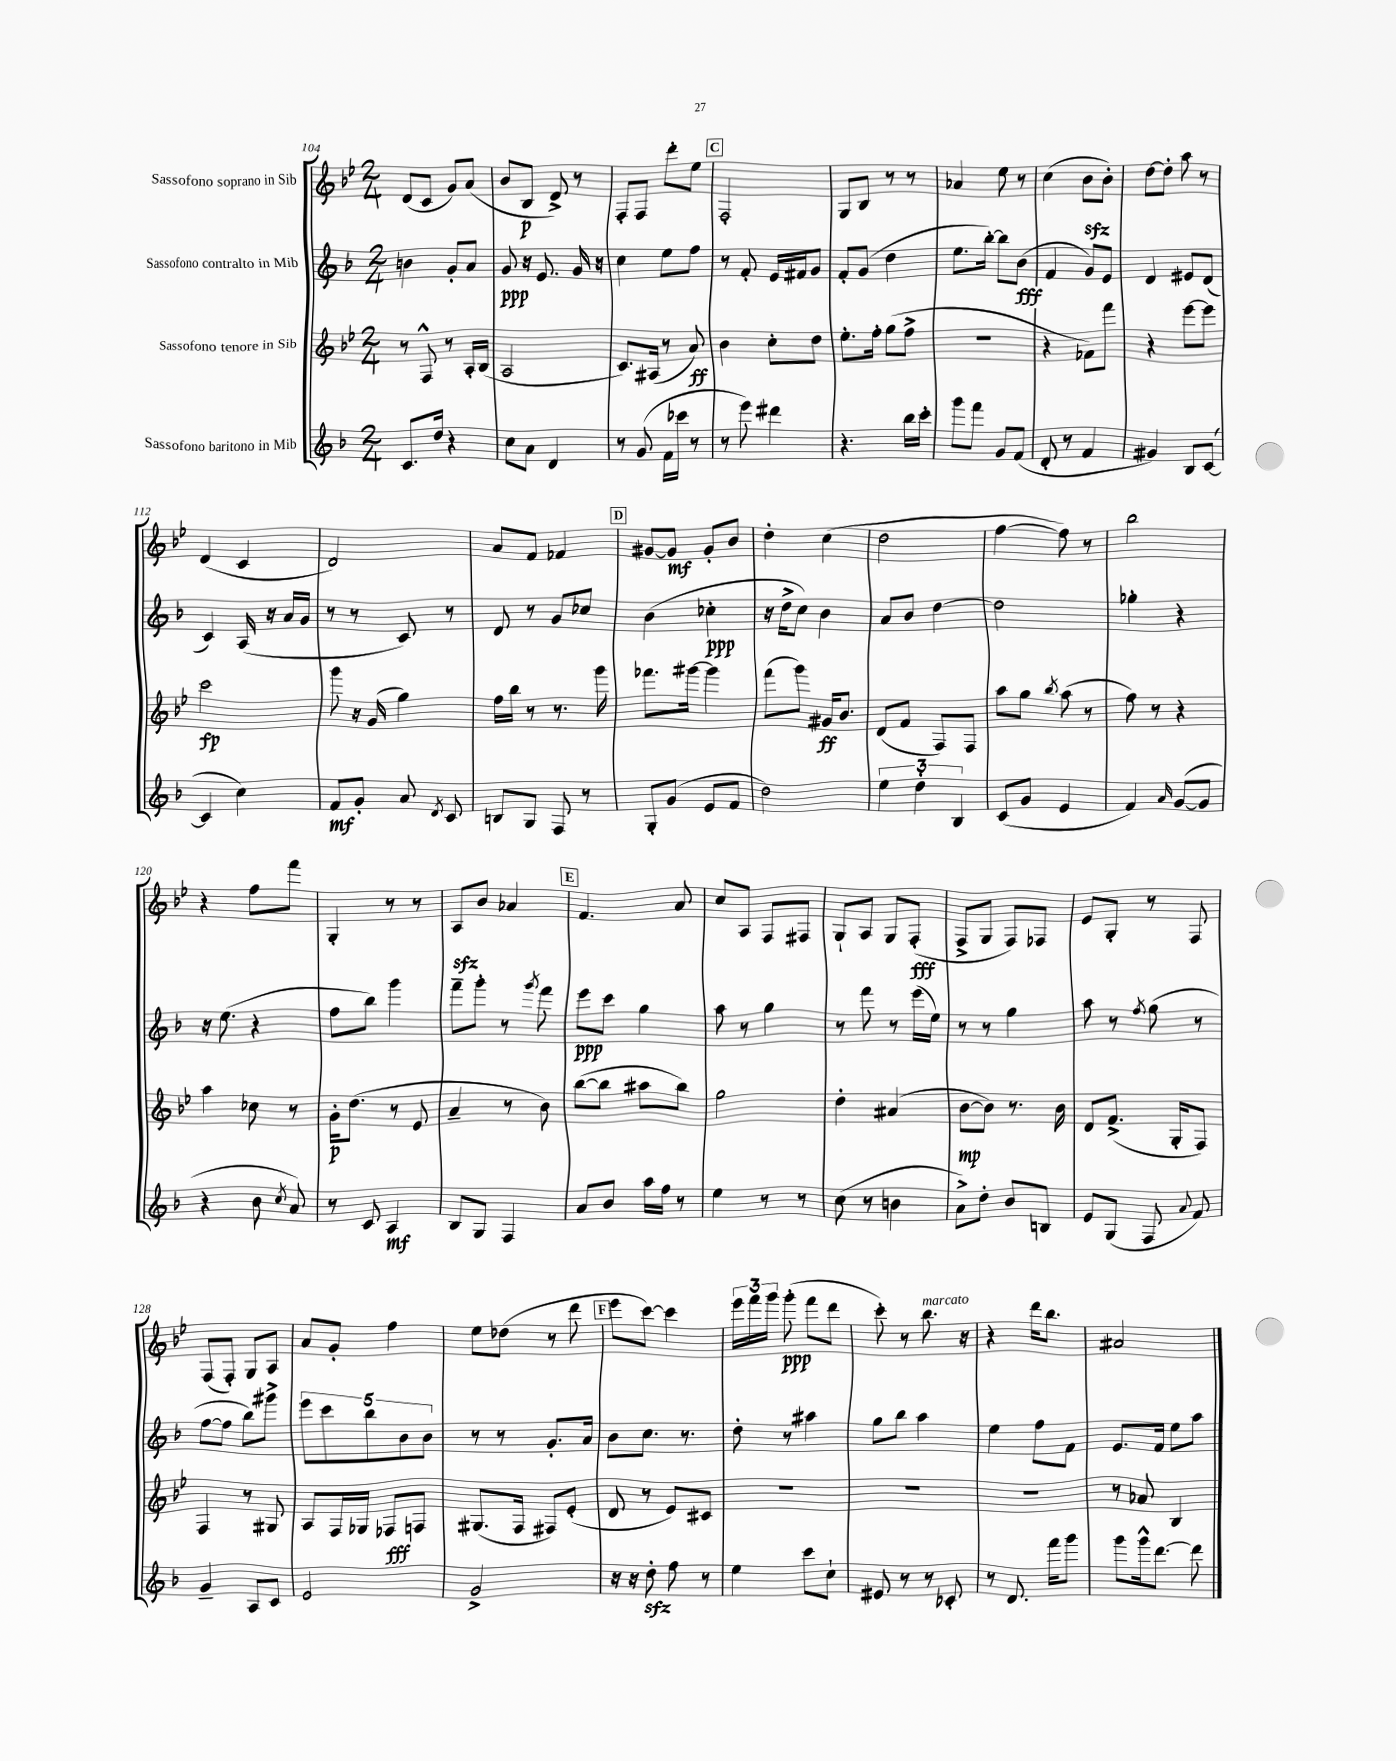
<<
\new StaffGroup <<
\new Staff = "s0" \with { instrumentName = "Sassofono soprano in Sib" } {
    \clef treble \key bes \major \numericTimeSignature \time 2/4
    \autoBeamOff d'8[( c'8] g'8[) a'8]( |
    bes'8[ bes8]\p d'8->) r8 |
    f8[-. f8] d'''8[-. ees''8] |
    \mark \markup { \box "C" } f2-. |
    g8[ bes8] r8 r8 |
    aes'4 ees''8 r8 |
    c''4( bes'8[\sfz bes'8]-.) |
    d''8[~ d''8]-. a''8 r8 |
    d'4( c'4 |
    d'2) |
    a'8[ f'8] fes'4 |
    \mark \markup { \box "D" } gis'8[~ gis'8]\mf gis'8[-. bes'8] |
    d''4-. c''4( |
    d''2 |
    f''4~ f''8) r8 |
    bes''2 |
    r4 f''8[ f'''8] |
    g4-. r8 r8 |
    a8[\sfz bes'8] aes'4 |
    \mark \markup { \box "E" } f'4. a'8 |
    c''8[ a8] f8[ fis8] |
    g8[-! a8] g8[ f8]-.\fff( |
    f8[-> g8] f8[) fes8] |
    ees'8[ g8]-. r8 f8 |
    f8[( f8]-.) g8[ a8] |
    a'8[ g'8]-. f''4 |
    ees''8[ des''8]( r8 d'''8 |
    \mark \markup { \box "F" } ees'''8[ c'''8]~) c'''4 |
    \tuplet 3/2 { ees'''16[ f'''16 g'''16] } g'''8-.\ppp( f'''8[ d'''8] |
    c'''8-.) r8 bes''8.^\markup { \italic "marcato" } r16 |
    r4 d'''16[ bes''8.] |
    ais'2 \bar "|." |
}
\new Staff = "s1" \with { instrumentName = "Sassofono contralto in Mib" } {
    \clef treble \key f \major \numericTimeSignature \time 2/4
    \autoBeamOff b'4 g'8[-. a'8] |
    g'8\ppp r16 e'8. g'16 r16 |
    c''4 e''8[ f''8] |
    \mark \markup { \box "C" } r8 f'8-. e'16[ fis'16 g'8] |
    f'8[-. g'8]( d''4 |
    e''8.[ bes''16]~-.) bes''8[ bes'8]\fff( |
    f'4 g'8[) e'8] |
    d'4 eis'8[ d'8]( |
    c'4) a16( r16 a'16[ g'16] |
    r8 r8 c'8) r8 |
    d'8 r8 g'8[ ces''8] |
    \mark \markup { \box "D" } bes'4( ces''4-.\ppp |
    r16 d''16[-> c''8]) bes'4 |
    a'8[ bes'8] d''4~ |
    d''2 |
    ges''4-. r4 |
    r16 e''8.( r4 |
    f''8[ bes''8]) g'''4 |
    f'''8[-- g'''8]-. r8 \acciaccatura { g'''8 } f'''8 |
    \mark \markup { \box "E" } e'''8[\ppp c'''8] g''4 |
    a''8 r8 g''4 |
    r8 f'''8 r8 e'''16[( e''16]) |
    r8 r8 g''4 |
    a''8 r8 \acciaccatura { f''8 } g''8( r8 |
    f''8[~ f''8] bes''8[) gis'''8]-> |
    \tuplet 5/4 { e'''8[ c'''8 bes''8 bes'8 bes'8] } |
    r8 r8 g'8.[-. a'16] |
    \mark \markup { \box "F" } bes'8[ c''8.] r8. |
    d''8-. r8 ais''4 |
    g''8[ bes''8] a''4 |
    e''4 f''8[ f'8] |
    e'8.[ f'16] e''8[ a''8] \bar "|." |
}
\new Staff = "s2" \with { instrumentName = "Sassofono tenore in Sib" } {
    \clef treble \key bes \major \numericTimeSignature \time 2/4
    \autoBeamOff r8 f8-^ r8 a16[-. bes16]( |
    a2 |
    c'8.[) ais16]( r8 a'8\ff) |
    \mark \markup { \box "C" } bes'4 c''8[-. d''8] |
    ees''8.[-. f''16]-. g''8[( f''8]-> |
    r2 |
    r4 fes'8[) f'''8] |
    r4 ees'''8[~ ees'''8] |
    c'''2\fp |
    g'''8 r16 g'16( g''4) |
    f''16[ bes''16] r8 r8. g'''16 |
    \mark \markup { \box "D" } fes'''8.[ gis'''16]~ gis'''4 |
    f'''8[( g'''8]) gis'16[\ff bes'8.] |
    d'8[( f'8] f8[) f8] |
    a''8[ g''8] \acciaccatura { bes''8 } a''8( r8 |
    f''8) r8 r4 |
    a''4 ces''8 r8 |
    g'16[-.\p d''8.]( r8 ees'8 |
    a'4-- r8 bes'8) |
    \mark \markup { \box "E" } bes''8[~( bes''8] ais''8[ bes''8]) |
    g''2 |
    d''4-. ais'4( |
    bes'8[~\mp bes'8]) r8. bes'16 |
    d'8[ f'8.]->( g16[-. f8]) |
    f4 r8 gis8 |
    a8[ f16 ges16] fes8[\fff f8] |
    gis8.[( f16] fis8[) ees'8]-.( |
    \mark \markup { \box "F" } d'8 r8 ees'8[) cis'8] |
    R2 |
    R2 |
    R2 |
    r8 aes'8 bes4 \bar "|." |
}
\new Staff = "s3" \with { instrumentName = "Sassofono baritono in Mib" } {
    \clef treble \key f \major \numericTimeSignature \time 2/4
    \autoBeamOff c'8.[ d''16] r4 |
    c''8[ a'8] d'4 |
    r8 g'8( f'16[ ces'''16] r8 |
    \mark \markup { \box "C" } r8 e'''8) dis'''4 |
    r4. bes''16[ c'''16]-. |
    g'''8[ f'''8] g'8[ f'8]( |
    d'8-. r8 f'4 |
    gis'4) bes8[ c'8]~( |
    c'4 c''4) |
    f'8[\mf g'8]-. a'8 \acciaccatura { d'8 } c'8 |
    b8[ g8] f8 r8 |
    \mark \markup { \box "D" } g8[-. g'8]( e'8[ f'8] |
    d''2) |
    \tuplet 3/2 { e''4 d''4-. bes4 } |
    c'8[( g'8] e'4 |
    f'4) \grace { a'16 } g'8[~( g'8] |
    r4 bes'8 \acciaccatura { c''8 } a'8) |
    r8 c'8 a4\mf |
    bes8[ g8] f4 |
    \mark \markup { \box "E" } a'8[ bes'8] a''16[ f''16] r8 |
    e''4 r8 r8 |
    c''8( r8 b'4 |
    a'8[->) d''8]-. bes'8[ b8] |
    e'8[ g8]( f8 \appoggiatura { a'8 } f'8) |
    g'4-- a8[ c'8] |
    e'2 |
    g'2-> |
    \mark \markup { \box "F" } r16 r16 d''8-.\sfz f''8 r8 |
    e''4 c'''8[ c''8]-! |
    eis'8 r8 r8 ces'8-. |
    r8 d'8. f'''16[ g'''8] |
    g'''8[ g'''16-^ d'''8.]~ d'''8 \bar "|." |
}
>>
>>
\layout { \context { \Score currentBarNumber = #104 } }
